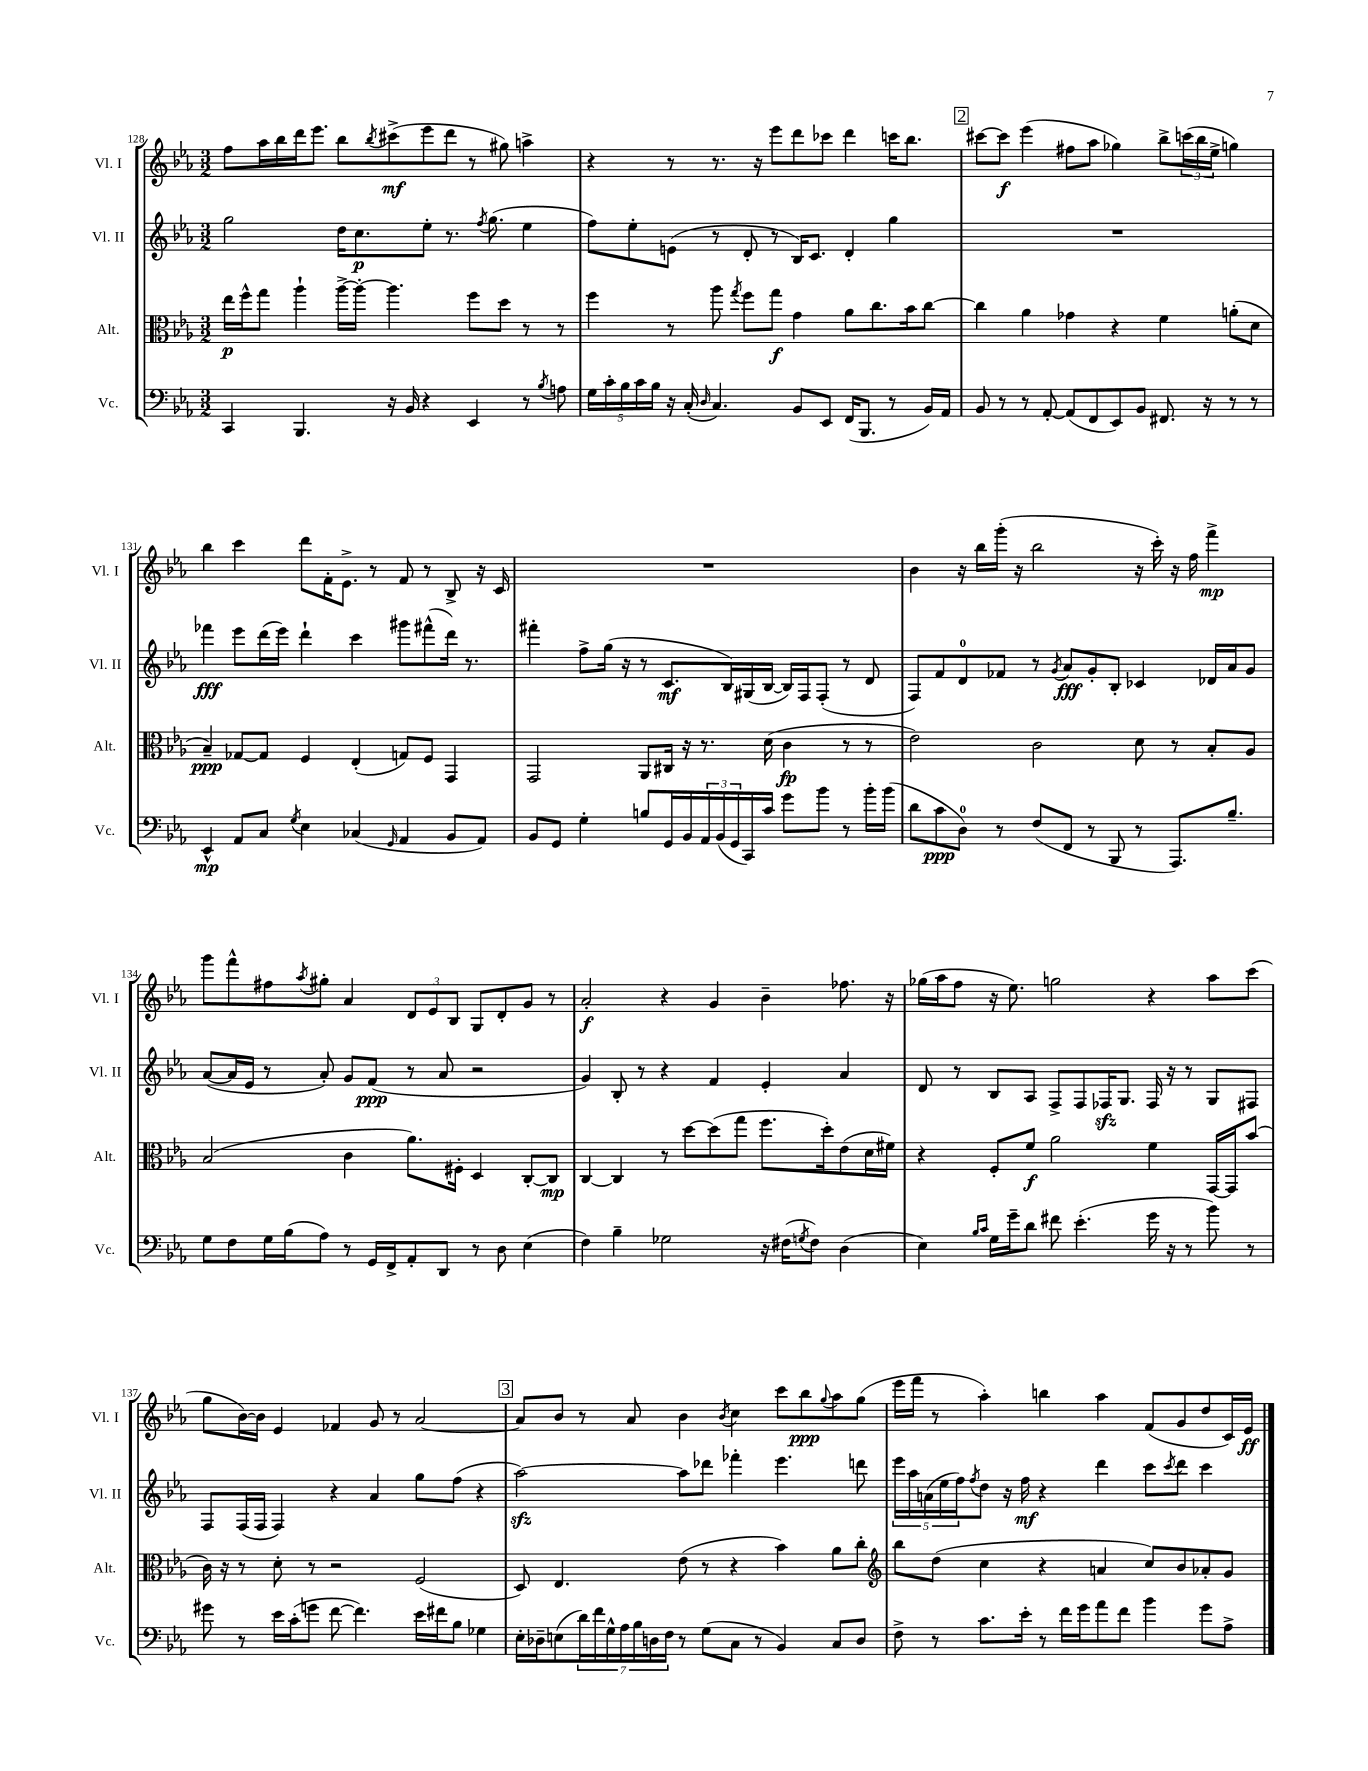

**kern	**kern	**kern	**kern
*staff4	*staff3	*staff2	*staff1
*clefF4	*clefC3	*clefG2	*clefG2
*k[b-e-a-]	*k[b-e-a-]	*k[b-e-a-]	*k[b-e-a-]
*M3/2	*M3/2	*M3/2	*M3/2
4CC/	16ee-\LL	2gg\	8ff\L
.	16ff^^\J	.	.
.	8gg\J	.	16aa-\L
.	.	.	16bb-\
4.BBB-/	4aa-`\	.	16ddd\J
.	.	.	8.eee-\J
.	[16aa-^\LL	16dd\LK	8bb-\L
.	16aa-'\_JJ	8.cc\	.
.	.	.	8qbb-/
16r	4.aa-\]	.	(8ccc#^\
16BB-/	.	.	.
4r	.	8ee-'\J	8eee-\
.	.	8.r	8ddd\J
4EE-/	8ff\L	.	8r
.	.	8qff/	.
.	.	(8.gg\	.
.	8dd\J	.	8gg#\)
8r	8r	4ee-\	4aa^\
8qB-/	.	.	.
8A\	8r	.	.
=	=	=	=
20G\LL	4ff\	8ff\L)	4r
20c'\	.	.	.
20B-\	.	.	.
.	.	8ee-'\	.
20c\	.	.	.
20B-\JJ	.	.	.
16r	8r	(8e\J	8r
(16C'/	.	.	.
16qqD/	.	.	.
4.C/)	8aa-\	8r	8.r
.	8qgg/	.	.
.	8ff\L	8d'/	.
.	.	.	16r
.	8gg\J	8r	8eee-\L
8BB-/L	4g\	16B-/LK)	8ddd\
.	.	8.c/J	.
8EE-/J	.	.	8ccc-\J
(16FF/LK	8a-\L	4d'/	4ddd\
8.BBB-/J	.	.	.
.	8.cc\	.	.
8r	.	4gg\	16ccc\LK
.	16b-\k	.	8.bb-\J
16BB-/LL)	[8cc\J	.	.
16AA-/JJ	.	.	.
=	=	=	=
8BB-/	4cc\]	1.r	[8ccc#\L
8r	.	.	8ccc#\]J
8r	4a-\	.	(4eee-\
[8AA-'/	.	.	.
(8AA-/]L	4g-\	.	8ff#\L
8FF/	.	.	8aa-\J
8EE-/)	4r	.	4gg-\)
8BB-/J	.	.	.
8.FF#/	4f\	.	8bb-^\L
.	.	.	(24ccc\L
.	.	.	24bb-\
16r	.	.	.
.	.	.	24ee-^\JJ
8r	(8a'\L	.	4gg\)
8r	8d\J	.	.
=	=	=	=
4EE-^^/	4B-~/)	4fff-\	4bb-\
8AA-/L	[8G-/L	8eee-\L	4ccc\
8C/J	8G-/]J	(16ddd\L	.
.	.	16eee-\JJ)	.
8qG/	.	.	.
4E-\	4F/	4ddd`\	8ddd\L
.	.	.	16f'\K
.	.	.	8.e-^\J
(4C-/	(4E-'/	4ccc\	.
.	.	.	8r
16qqGG/	.	.	.
4AA-/	8G/L)	8ggg#\L	8f/
.	8F/J	(8fff#^^\	8r
8BB-/L	4GG/	16ddd\Jk)	8B-^/
.	.	8.r	.
8AA-/J)	.	.	16r
.	.	.	16c/
=	=	=	=
8BB-/L	2GG/	4fff#'\	1.r
8GG/J	.	.	.
4G'\	.	8ff^\L	.
.	.	(16gg\Jk	.
.	.	16r	.
8B/L	8AA-/L	8r	.
16GG/L	16C#/Jk	8.c/L	.
16BB-/	16r	.	.
24AA-/	8.r	.	.
(24BB-/	.	.	.
.	.	16B-/L)	.
24GG/	.	.	.
16CC/)	.	(16G#/	.
16c/JJ	(16d\	[16B-/JJ	.
8g\L	4c\	16B-/]LL)	.
.	.	16F/J	.
8b-\J	.	(8F'/J	.
8r	8r	8r	.
16b-'\LL	8r	8d/	.
(16b-\JJ	.	.	.
=	=	=	=
8d\L	2e-\)	8F/L)	4b-\
8c\	.	8f/	.
8D\J)	.	8d/	16r
.	.	.	16bb-\LL
8r	.	8f-/J	(16ggg'\JJ
.	.	.	16r
(8F/L	2c\	8r	2bb-\
.	.	8qg/	.
8FF/J	.	8a-/L	.
8r	.	8g'/	.
8BBB-/	.	8B-'/J	.
8r	8d\	4c-/	16r
.	.	.	16ccc'\)
8.AAA-/L)	8r	.	16r
.	.	.	16ff\
.	8B-'/L	16d-/LL	4fff^\
8.B-~/J	.	16a-/J	.
.	8A-/J	8g/J	.
=	=	=	=
8G\L	(2B-/	([8a-/L	8ggg\L
8F\	.	16a-/]L	8fff^^\
.	.	16e-/JJ	.
16G\L	.	8r	8ff#\
(16B-\J	.	.	.
.	.	.	8qaa-/
8A-\J)	.	8a-'/)	8gg#'\J
8r	4c\	8g/L	4a-/
16GG/LL	.	(8f/J	.
16FF^/J	.	.	.
8AA-'/	8.a-\L)	8r	12d/L
.	.	.	12e-/
8DD/J	.	8a-/	.
.	.	.	12B-/J
.	16F#'\Jk	.	.
8r	4D/	2r	8G/L
8D\	.	.	8d'/
(4E-\	[8C'/L	.	8g/J
.	8C/]J	.	8r
=	=	=	=
4F\)	[4C/	4g/)	2a-'/
4B-~\	4C/]	8B-'/	.
.	.	8r	.
2G-\	8r	4r	4r
.	[8dd\L	.	.
.	(8dd\]	4f/	4g/
.	8gg\J	.	.
16r	8.ff\L	4e-'/	4b-~\
(16F#\LK	.	.	.
8qG/	.	.	.
8F#\J)	.	.	.
.	16dd'\k)	.	.
(4D\	(8e-\	4a-/	8.ff-\
.	16d\L	.	.
.	16f#\JJ)	.	16r
=	=	=	=
4E-\)	4r	8d/	(16gg-\LL
.	.	.	16aa-\J
.	.	8r	8ff\J
16qqB-/LL	.	.	.
16qqc/JJ	.	.	.
16G\LL	8F'/L	8B-/L	16r
16g~\J	.	.	8.ee-\)
8d\J	8f/J	8A-/J	.
8f#\	2a-\	8F^/L	2gg\
(4.e-'\	.	8F/	.
.	.	16F-/K	.
.	.	8.G/J	.
16g\	4f\	16F-/	4r
16r	.	16r	.
8r	.	8r	.
8b-\)	[16GG/LL	8G/L	8aa-\L
.	16GG/]J	.	.
8r	(8b-/J	8F#/J	(8ccc\J
=	=	=	=
8g#\	16c\)	8F/L	8gg\L
.	16r	.	.
8r	8r	(16F/L	[16b-\L)
.	.	16F/JJ	16b-\]JJ
16e-\LL	8d'\	4F/)	4e-/
(16c'\J	.	.	.
8g\J	8r	.	.
[8f\	2r	4r	4f-/
4.f\])	.	.	.
.	.	4a-/	8g/
.	.	.	8r
16e-\LL	(2F/	8gg\L	[2a-/
16f#\J	.	.	.
8B-\J	.	(8ff\J	.
4G-\	.	4r	.
=	=	=	=
16E-'\LL	8D/)	[2aa-\)	8a-/]L
16D-~\J	.	.	.
(8E\	4.E-/	.	8b-/J
28d\L)	.	.	8r
28f\	.	.	.
28G^^\	.	.	.
28A-\	.	.	.
.	.	.	8a-/
28B-\	.	.	.
28D\	.	.	.
28F\JJ	.	.	.
8r	(8e-\	8aa-\]L	4b-\
(8G\L	8r	8ddd-\J	.
.	.	.	8qb-/
8C\J	4r	4fff-'\	4cc\
8r	.	.	.
4BB-/)	4b-\)	4.eee-\	8ccc\L
.	.	.	8bb-\
.	.	.	8qqgg/
8C/L	8a-\L	.	8aa-\
8D/J	8cc'\J	8ddd\	(8gg\J
=	=	=	=
*	*clefG2	*	*
8F^\	8bb-\L	20eee-\LL	16eee-\LL
.	.	20aa-\	.
.	.	.	16fff\JJ
.	.	(20a\	.
8r	(8dd\J	.	8r
.	.	20ee-\	.
.	.	20ff\J)	.
.	.	8qff/	.
8.c\L	4cc\	8dd\J	4aa-'\)
.	.	16r	.
16e-'\Jk	.	16ff\	.
8r	4r	4r	4bb\
16f\LL	.	.	.
16g\J	.	.	.
8a-\	4a/	4ddd\	4aa-\
8f\J	.	.	.
4b-\	8cc/L)	8ccc\L	(8f/L
.	.	8qccc/	.
.	8b-/	8ddd\J	8g/
8g\L	8a-'/	4ccc\	8dd/
8A-^\J	8g/J	.	16c/L)
.	.	.	16e-/JJ
==	==	==	==
*-	*-	*-	*-
